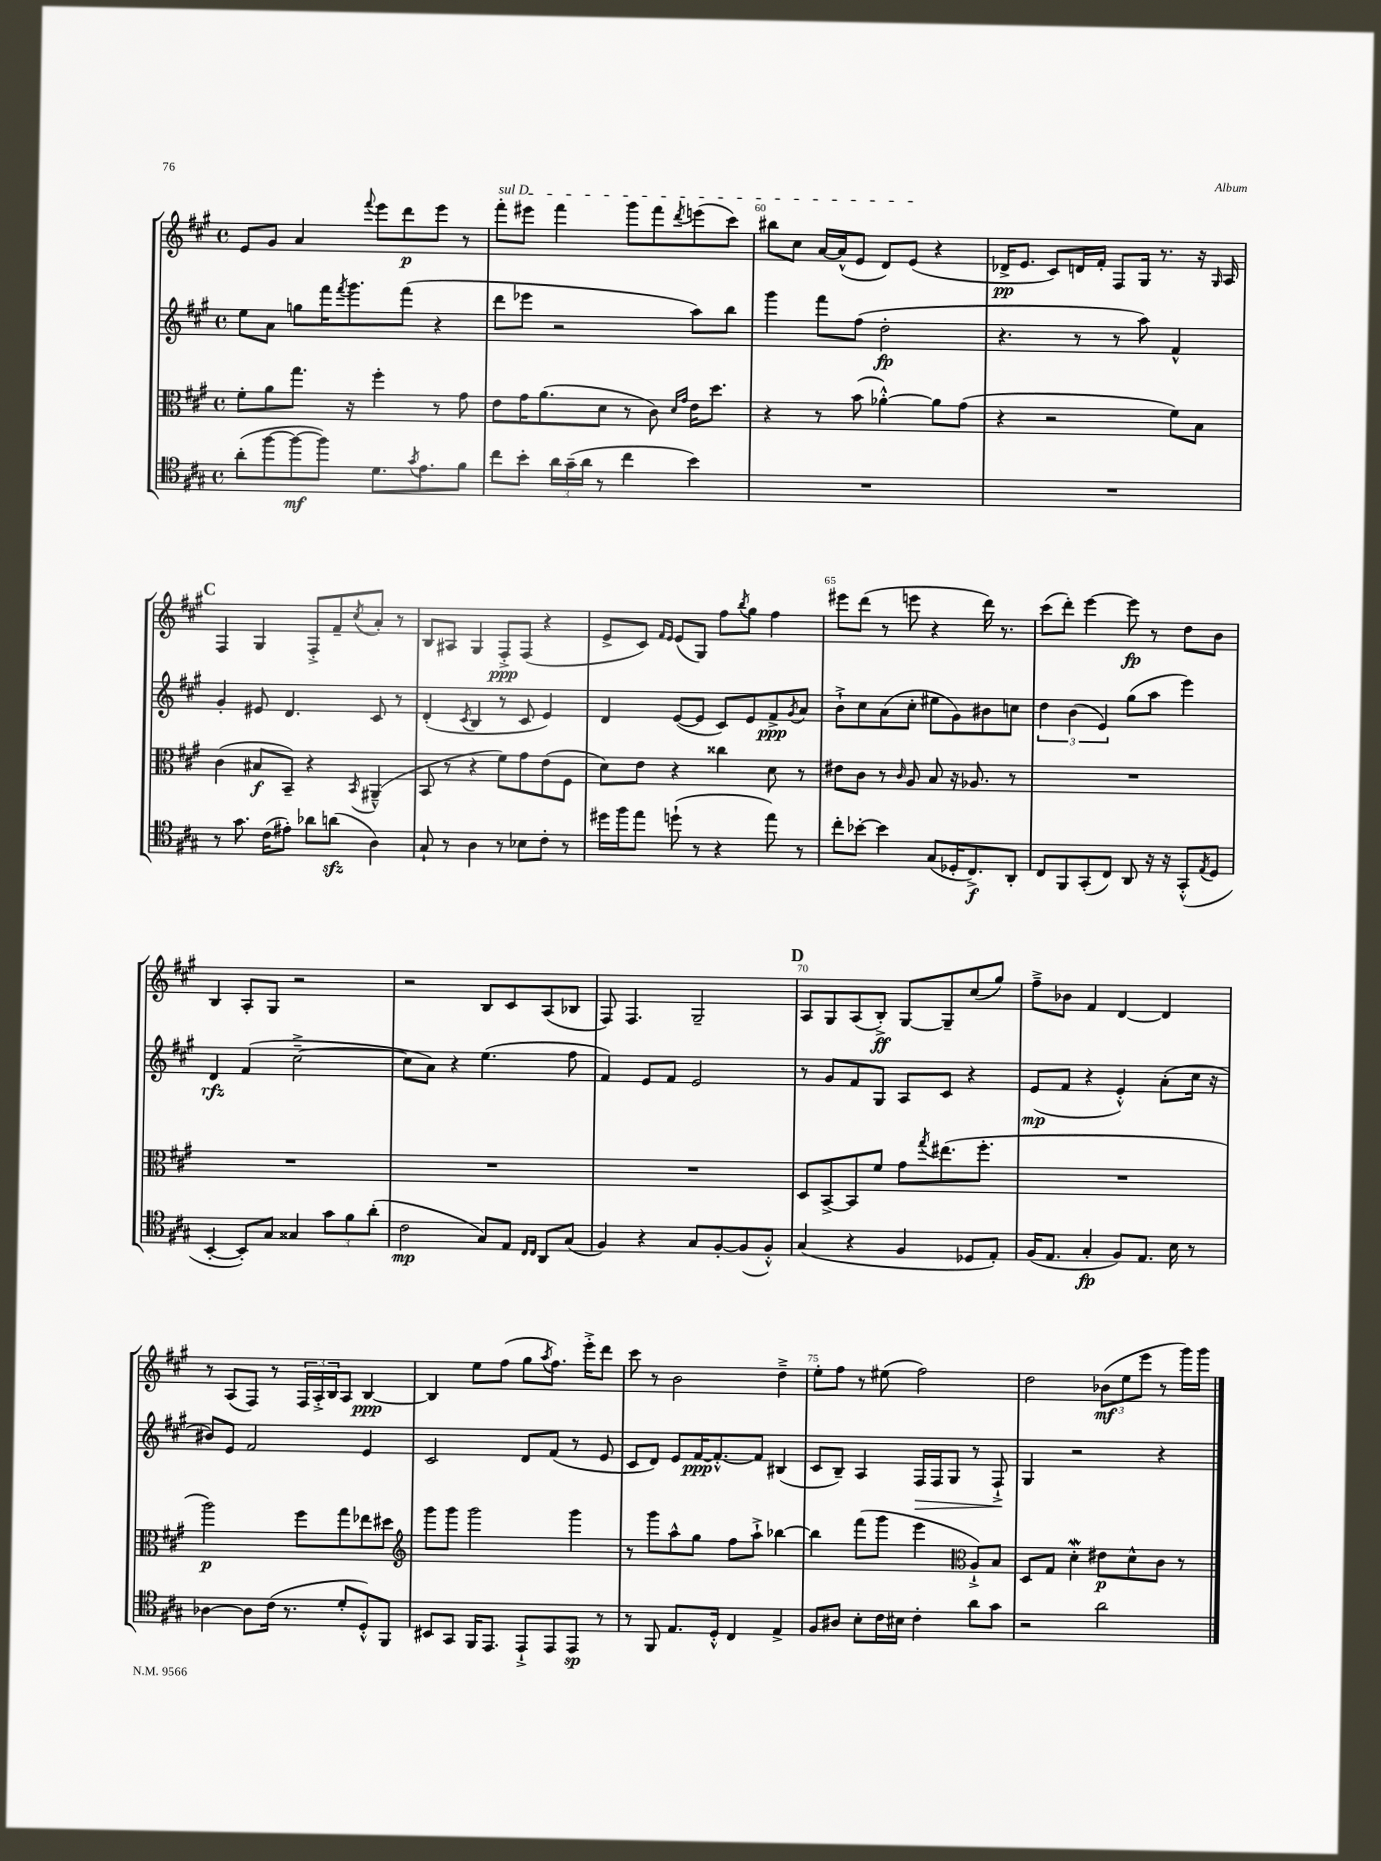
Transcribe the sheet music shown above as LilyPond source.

<<
\new StaffGroup <<
\new Staff = "s0" {
    \clef treble \key a \major \defaultTimeSignature \time 4/4
    e'8 gis'8 a'4 \appoggiatura { fis'''8 } e'''8 d'''8\p e'''8 r8 |
    \once \override TextSpanner.bound-details.left.text = \markup { \italic "sul D" } fis'''8-.\startTextSpan eis'''8 fis'''4 gis'''8 fis'''8 \acciaccatura { d'''8 } e'''8( cis'''8) |
    bis''8 cis''8 a'16~ a'16-^( e'8 d'8) e'8\stopTextSpan( r4 |
    des'16->\pp e'8. cis'8) d'16 fis'16-. fis8 gis16 r8. r16 \grace { gis16 } a16 |
    \mark \markup { \bold "C" } fis4 gis4 fis8-.-> fis'8-- \acciaccatura { cis''8 } a'8-. r8 |
    b8 ais8 gis4 fis8-.->\ppp fis8( r4 |
    e'8-> cis'8) \grace { fis'16 e'16 } e'8( gis8) fis''8 \acciaccatura { b''8 } gis''8 fis''4 |
    eis'''8 d'''8( r8 e'''8 r4 d'''16) r8. |
    cis'''8( d'''8-.) e'''4~ e'''8\fp r8 d''8 b'8 |
    b4 a8-. gis8 r2 |
    r2 b8 cis'8 a8( bes8 |
    fis8) fis4. gis2-- |
    \mark \markup { \bold "D" } a8 gis8 a8( b8-.->\ff) gis8~ gis8-- cis''8( gis''8) |
    fis''8---> bes'8 fis'4 d'4~ d'4 |
    r8 a8( fis8) r8 \tuplet 3/2 { fis16 a16-.-> b16 } a8 b4~\ppp |
    b4 e''8 fis''8( gis''8 \acciaccatura { a''8 } fis''8.) e'''16-.-> d'''8 |
    cis'''8 r8 b'2 d''4---> |
    e''8-. fis''8 r8 eis''8( fis''2) |
    d''2 \tuplet 3/2 { bes'8\mf( e''8 e'''8 } r8 gis'''16) gis'''16 \bar "|." |
}
\new Staff = "s1" {
    \clef treble \key a \major \defaultTimeSignature \time 4/4
    e''8 a'8 g''8 fis'''16 \acciaccatura { fis'''8 } gis'''8. fis'''8( r4 |
    d'''8 ees'''8 r2 a''8) b''8 |
    gis'''4 fis'''8 fis''8( d''2-.\fp |
    r4. r8 r8 a''8) fis'4-^ |
    \mark \markup { \bold "C" } gis'4-. eis'8 d'4. cis'8 r8 |
    d'4-.( \acciaccatura { cis'8 } b4 r8 cis'8 e'4) |
    d'4 e'8~( e'8 cis'8) e'8 fis'8->\ppp \acciaccatura { gis'8 } a'8 |
    b'8-!-> cis''8 a'8( cis''8-. eis''8 gis'8) bis'8 c''8 |
    \tuplet 3/2 { d''4 b'4( e'4) } gis''8( a''8 e'''4) |
    d'4\rfz fis'4( cis''2~---> |
    cis''8 a'8) r4 e''4.( fis''8 |
    fis'4) e'8 fis'8 e'2 |
    \mark \markup { \bold "D" } r8 gis'8 fis'8 gis8 a8 cis'8 r4 |
    e'8\mp( fis'8 r4 e'4-.-^) a'8-.( cis''16 r16 |
    bis'8) e'8 fis'2 e'4 |
    cis'2 d'8 fis'8( r8 e'8 |
    cis'8 d'8) e'8 fis'16~\ppp fis'8.~-.-^ fis'8 bis4( |
    cis'8 b8--) a4 fis16\> fis16 gis8 r8 fis8-!->\! |
    gis4 r2 r4 \bar "|." |
}
\new Staff = "s2" {
    \clef alto \key a \major \defaultTimeSignature \time 4/4
    fis'8-. a'8 gis''8. r16 fis''4-. r8 gis'8 |
    e'8 gis'16 a'8.( d'8 r8 cis'8) \grace { d'16 gis'16 } e'16 d''8. |
    r4 r8 b'8( aes'4~-.-^) aes'8 gis'8( |
    r4 r2 fis'8) b8 |
    \mark \markup { \bold "C" } cis'4( bis8\f b,8--) r4 \acciaccatura { b,8 } ais,4---^( |
    b,8 r8 r4 fis'8) gis'8 e'8( fis8 |
    d'8) e'8 r4 cisis''4 d'8 r8 |
    eis'8 cis'8 r8 \grace { cis'16 } a8 b8 r16 aes8. r8 |
    R1 |
    R1 |
    R1 |
    R1 |
    \mark \markup { \bold "D" } d8 b,8~-> b,8 fis'8 gis'8 \acciaccatura { gis''8 } eis''8.( fis''8.-. |
    R1 |
    a''2\p) fis''8 gis''8 ees''8 dis''8 |
    \clef treble gis'''8 gis'''8 gis'''2 gis'''4 |
    r8 gis'''8 a''8-^ gis''8 fis''8 a''8-!-> bes''4~ |
    bes''4 fis'''8( gis'''8 e'''4 \clef alto a8-!->) b8 |
    d8 gis8 d'4-.\mordent eis'8\p d'8-^ cis'8 r8 \bar "|." |
}
\new Staff = "s3" {
    \clef tenor \key a \major \defaultTimeSignature \time 4/4
    a'8-.( fis''8~ fis''8~\mf fis''8) d'8. \acciaccatura { gis'8 } e'8. fis'8 |
    cis''8 b'8-. \tuplet 3/2 { a'16 gis'16--( a'16 } r8 cis''4 b'4) |
    R1 |
    R1 |
    \mark \markup { \bold "C" } r8 gis'8. cis'16( eis'8-.) aes'8 a'8\sfz( a4) |
    gis8-! r8 a4 r8 bes8 cis'8-. r8 |
    dis''16 fis''16 e''8 d''8-!( r8 r4 e''8) r8 |
    cis''8-. bes'8~-. bes'4 gis8( des16-. cis8.->\f) a,8-. |
    cis8 fis,8 gis,8-.( cis8) a,8 r16 r16 gis,8-.-^( \acciaccatura { e8 } d8 |
    b,4~-. b,8-.) gis8 gisis4 \tuplet 3/2 { gis'8 fis'8 a'8-.( } |
    cis'2\mp gis8) e8 \grace { cis16 cis16 } a,8 gis8( |
    fis4) r4 gis8 fis8~-. fis8( fis8-.-^) |
    \mark \markup { \bold "D" } gis4( r4 fis4 des8 e8-.) |
    fis16( e8. gis4-.\fp fis8) e8. b16 r8 |
    aes4~ aes8 cis'16( r8. d'8-. d8-.-^) fis,8 |
    bis,8 gis,8 fis,16 e,8. e,8-!-> e,8 e,8\sp r8 |
    r8 fis,8 e8. d16-.-^ cis4 e4-> |
    fis8 ais8 b8-. cis'16 bis16 cis'4-. a'8 gis'8 |
    r2 a'2 \bar "|." |
}
>>
>>
\layout { \context { \Score currentBarNumber = #58 \override BarNumber.break-visibility = ##(#f #t #t) barNumberVisibility = #(every-nth-bar-number-visible 5) } }
